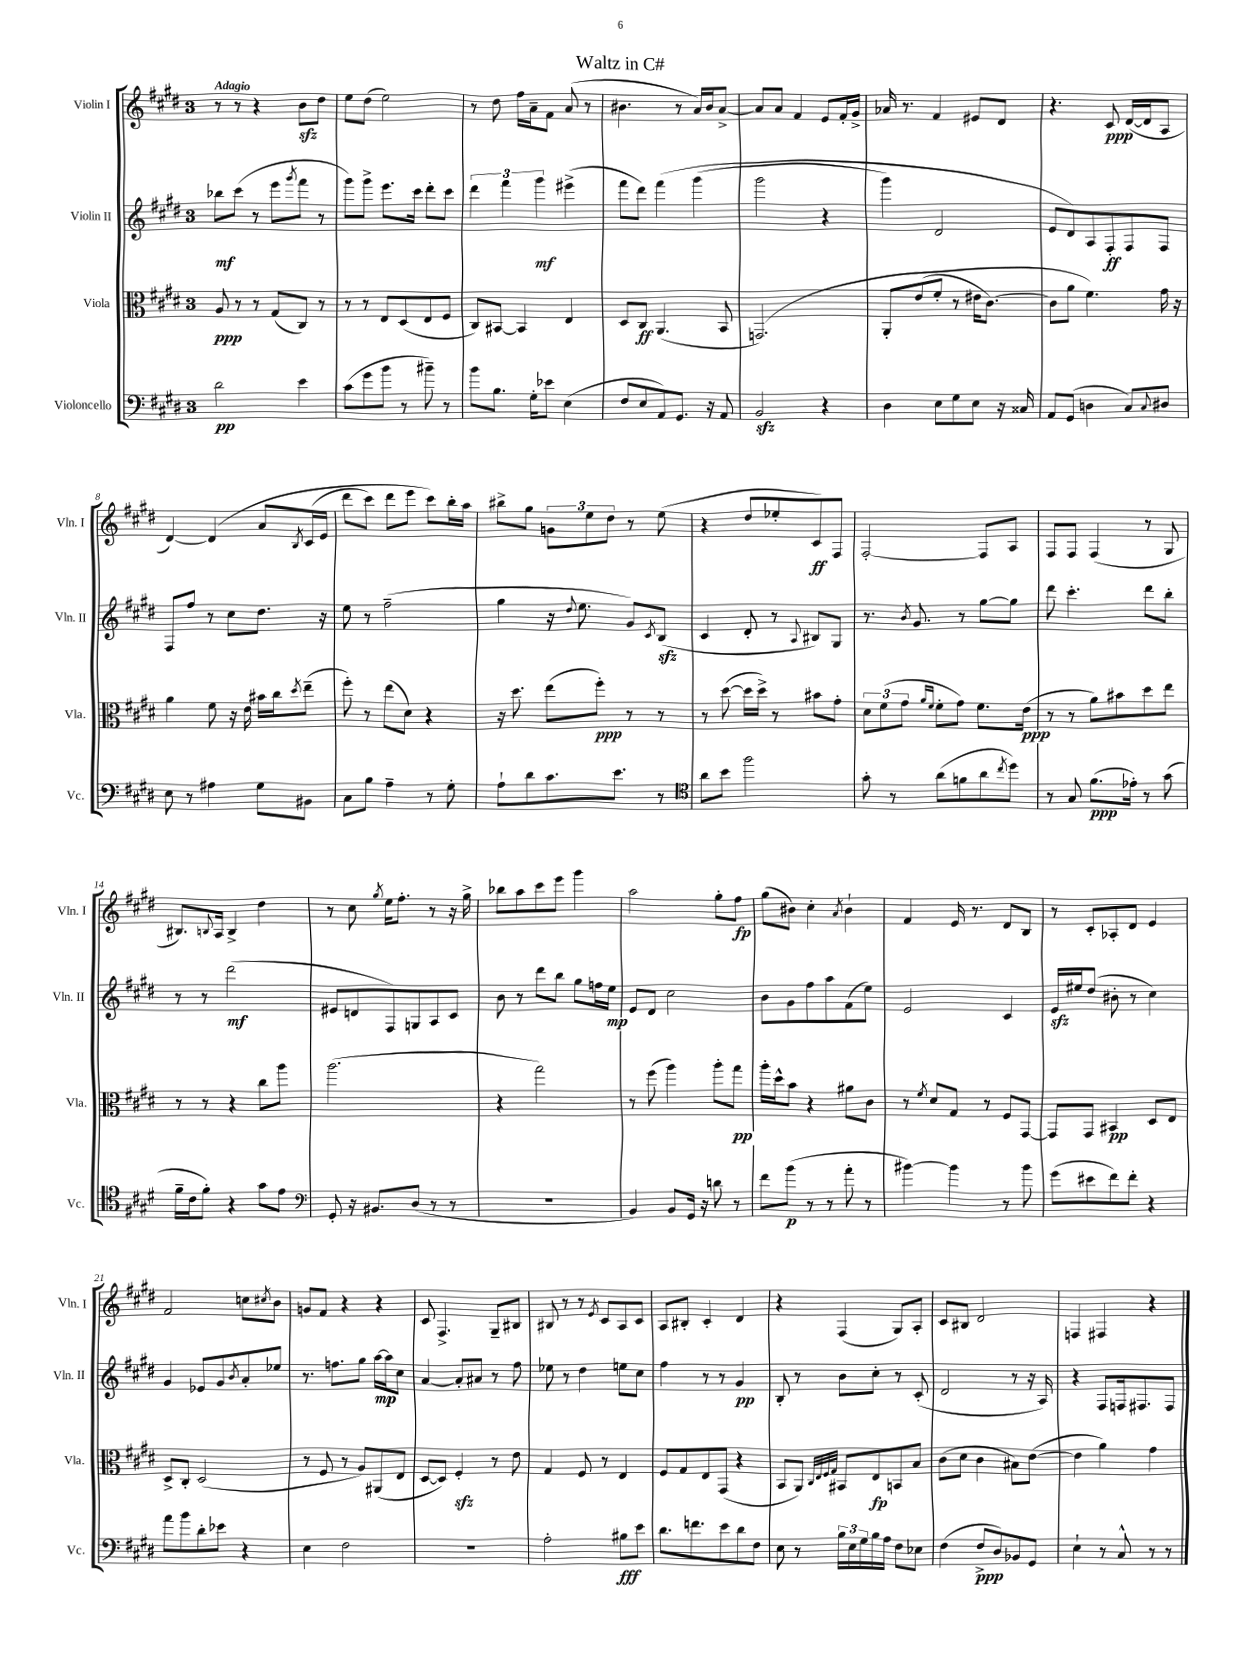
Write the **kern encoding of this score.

**kern	**dynam	**kern	**dynam	**kern	**dynam	**kern	**dynam
*part4	*part4	*part3	*part3	*part2	*part2	*part1	*part1
*staff4	*staff4	*staff3	*staff3	*staff2	*staff2	*staff1	*staff1
*I"Violoncello	*	*I"Viola	*	*I"Violin II	*	*I"Violin I	*
*I'Vc.	*	*I'Vla.	*	*I'Vln. II	*	*I'Vln. I	*
*clefF4	*	*clefC3	*	*clefG2	*	*clefG2	*
*k[f#c#g#d#]	*	*k[f#c#g#d#]	*	*k[f#c#g#d#]	*	*k[f#c#g#d#]	*
*M3/4	*	*M3/4	*	*M3/4	*	*M3/4	*
=1	=1	=1	=1	=1	=1	=1	=1
!	!	!	!	!	!	!LO:TX:a:B:t=Adagio	!
2d#\	pp	8A/	ppp	8bb-X\L	mf	8r	.
.	.	8r	.	(8ccc#\J	.	8r	.
.	.	8r	.	8r	.	4r	.
.	.	(8G#/L	.	8eee\L	.	.	.
.	.	.	.	8qggg#/	.	.	.
4e\	.	8C#/J)	.	8fff#\J	.	8bzz\L	.
.	.	8r	.	8r	.	8dd#\J	.
=2	=2	=2	=2	=2	=2	=2	=2
(8c#\L	.	8r	.	8ggg#\L)	.	8ee\L	.
8g#\	.	8r	.	8ggg#^\J	.	(8dd#\J	.
8b\J	.	8E/L	.	8.eee\L	.	2ee\)	.
8r	.	(8D#/	.	.	.	.	.
.	.	.	.	16ccc#\Jk	.	.	.
8b#X~\)	.	8E/	.	8ddd#'\L	.	.	.
8r	.	8F#/J	.	8ccc#\J	.	.	.
=3	=3	=3	=3	=3	=3	=3	=3
8b\L	.	8C#/L)	.	6ddd#\	.	8r	.
8.B\J	.	[8BB#X/J	.	.	.	8dd#\	.
.	.	.	.	6fff#\	.	.	.
.	.	4BB#/]	.	.	.	16ff#\LL	.
16G#'\KL	.	.	.	.	.	16a~\J	.
.	.	.	.	6ggg#\	mf	.	.
8e-X\J	.	.	.	.	.	8f#\J	.
(4E\	.	4E/	.	(4eee#X^\	.	(8a/	.
.	.	.	.	.	.	8r	.
=4	=4	=4	=4	=4	=4	=4	=4
8F#/L	.	8D#/L	.	8fff#\L	.	4.b#X\	.
8E/	.	8C#/J	ff	8ddd#\J)	.	.	.
8AA/)	.	(4.AA/	.	(4fff#\	.	.	.
8.GG#/J	.	.	.	.	.	8r	.
.	.	.	.	(4ggg#\	.	16a/LL)	.
16r	.	.	.	.	.	16b#/J	.
8AA/	.	8BB/	.	.	.	[8a^/J	.
=5	=5	=5	=5	=5	=5	=5	=5
2BBzz/	.	(2.GGn/)	.	2ggg#\	.	8a/L]	.
.	.	.	.	.	.	8a/J	.
.	.	.	.	.	.	4f#/	.
4r	.	.	.	4r	.	8e/L	.
.	.	.	.	.	.	16f#'/L	.
.	.	.	.	.	.	16g#^/JJ	.
=6	=6	=6	=6	=6	=6	=6	=6
4D#\	.	8AA'/L	.	4ggg#\)	.	16a-X/	.
.	.	.	.	.	.	8.r	.
.	.	(8e/	.	.	.	.	.
8E\L	.	8f#'/J	.	2d#/	.	4f#/	.
8G#\	.	8r	.	.	.	.	.
8E\J	.	16e#X\KL	.	.	.	8e#X/L	.
.	.	[8.c#\J)	.	.	.	.	.
16r	.	.	.	.	.	8d#/J	.
16C##X/	.	.	.	.	.	.	.
=7	=7	=7	=7	=7	=7	=7	=7
8AA/L	.	8c#\L]	.	8e/L	.	4.r	.
(8GG#/J	.	8a\J	.	8d#/)	.	.	.
4Dn\	.	4.f#\)	.	8A/	.	.	.
.	.	.	.	8F#'/	ff	8c#/	ppp
8C#/L)	.	.	.	8F#/	.	([16d#/LL	.
.	.	.	.	.	.	16d#/J]	.
8qqC#/	.	.	.	.	.	.	.
8D#X/J	.	16g#\	.	8F#/J	.	8A/J	.
.	.	16r	.	.	.	.	.
!!LO:LB:g=z
=8	=8	=8	=8	=8	=8	=8	=8
8E\	.	4a\	.	8F#/L	.	[4d#/)	.
8r	.	.	.	8ff#/J	.	.	.
4A#X\	.	8f#\	.	8r	.	(4d#/]	.
.	.	16r	.	8cc#\L	.	.	.
.	.	16e\	.	.	.	.	.
8G#\L	.	16b#X\LL	.	8.dd#\J	.	8a/L	.
.	.	16cc#\J	.	.	.	.	.
.	.	8qdd#/	.	.	.	8qB/	.
8BB#X\J	.	(8ee~\J	.	.	.	(16c#/L	.
.	.	.	.	16r	.	16e/JJ	.
=9	=9	=9	=9	=9	=9	=9	=9
8C#\L	.	8ff#'\)	.	8ee\	.	8ddd#\L	.
8B\J	.	8r	.	8r	.	8ccc#\J)	.
4A~\	.	(8ee\L	.	(2ff#~\	.	8ddd#\L	.
.	.	8d#\J)	.	.	.	8eee\J	.
8r	.	4r	.	.	.	8ccc#\L)	.
8G#'\	.	.	.	.	.	16bb'\L	.
.	.	.	.	.	.	16aa\JJ	.
=10	=10	=10	=10	=10	=10	=10	=10
8A`\L	.	16r	.	4gg#\	.	8bb#X^\L	.
.	.	8.dd#\	.	.	.	.	.
8d#\	.	.	.	.	.	8gg#\J	.
8.c#\	.	(8ee\L	.	16r	.	12gn\L	.
.	.	.	.	8qqdd#/	.	.	.
.	.	.	.	8.ee\	.	.	.
.	.	.	.	.	.	12ee\	.
.	.	8ff#'\J)	ppp	.	.	.	.
.	.	.	.	.	.	12dd#\J	.
8.e\J	.	.	.	.	.	.	.
.	.	8r	.	8g#/L)	.	8r	.
.	.	.	.	8qc#/	.	.	.
8r	.	8r	.	(8Bzz/J	.	(8ee\	.
=11	=11	=11	=11	=11	=11	=11	=11
*clefC4	*	*	*	*	*	*	*
8a\L	.	8r	.	4c#/	.	4r	.
8b\J	.	([8dd#\	.	.	.	.	.
2ff#\	.	16dd#\LL]	.	8d#'/	.	8dd#/L	.
.	.	16dd#^\JJ)	.	.	.	.	.
.	.	8r	.	8r	.	8ee-X'/	.
.	.	.	.	8qqA/	.	.	.
.	.	8b#X\L	.	8B#X/L)	.	8c#/)	ff
.	.	8g#'\J	.	8G#/J	.	8F#/J	.
=12	=12	=12	=12	=12	=12	=12	=12
8g#'\	.	12d#\L	.	8.r	.	[2F#'/	.
.	.	(12f#\	.	.	.	.	.
8r	.	.	.	.	.	.	.
.	.	12g#\J	.	.	.	.	.
.	.	.	.	8qb/	.	.	.
.	.	.	.	8.g#/	.	.	.
.	.	16qqa/LL	.	.	.	.	.
.	.	16qqf#/JJ	.	.	.	.	.
(8a\L	.	8f#'\L	.	.	.	.	.
8fn\	.	8g#\J)	.	8r	.	.	.
8a\	.	8.f#\L	.	[8gg#\L	.	8F#/L]	.
8qcc#/	.	.	.	.	.	.	.
8dd#\J)	.	.	.	8gg#\J]	.	8A/J	.
.	.	(16e\Jk	ppp	.	.	.	.
=13	=13	=13	=13	=13	=13	=13	=13
8r	.	8r	.	8ddd#\	.	8F#/L	.
8G#/	.	8r	.	4.ccc#'\	.	8F#/J	.
(8.f#\L	ppp	8a\L)	.	.	.	(4F#/	.
.	.	8b#X\	.	.	.	.	.
16e-X'\Jk)	.	.	.	.	.	.	.
8r	.	8dd#\	.	8ddd#\L	.	8r	.
(8g#\	.	8ee\J	.	8bb'\J	.	8G#/	.
!!LO:LB:g=z
=14	=14	=14	=14	=14	=14	=14	=14
16f#~\LL	.	8r	.	8r	.	8.B#X/L)	.
16c#\J	.	.	.	.	.	.	.
8f#'\J)	.	8r	.	8r	.	.	.
.	.	.	.	.	.	8qqBn/	.
.	.	.	.	.	.	16A/Jk	.
4r	.	4r	.	(2ddd#\	mf	4B^/	.
8g#\L	.	8cc#\L	.	.	.	4dd#\	.
8e\J	.	8aa\J	.	.	.	.	.
=15	=15	=15	=15	=15	=15	=15	=15
*clefF4	*	*	*	*	*	*	*
8GG#'/	.	(2.aa\	.	8e#X/L	.	8r	.
16r	.	.	.	8dn/	.	8cc#\	.
8.BB#X/L	.	.	.	.	.	.	.
.	.	.	.	.	.	8qgg#/	.
.	.	.	.	8F#/)	.	16ee\KL	.
.	.	.	.	.	.	8.ff#'\J	.
(8D#/J	.	.	.	8Gn/	.	.	.
8r	.	.	.	8A/	.	8r	.
8r	.	.	.	8c#/J	.	16r	.
.	.	.	.	.	.	16gg#^\	.
=16	=16	=16	=16	=16	=16	=16	=16
2.r	.	4r	.	8b\	.	8bb-X\L	.
.	.	.	.	8r	.	8aa\	.
.	.	2gg#\)	.	8ddd#\L	.	8ccc#\	.
.	.	.	.	8bb\J	.	8eee\J	.
.	.	.	.	8gg#\L	.	4ggg#\	.
.	.	.	.	16ffn\L	.	.	.
.	.	.	.	16ee\JJ	mp	.	.
=17	=17	=17	=17	=17	=17	=17	=17
4BB/)	.	8r	.	8e/L	.	2aa\	.
.	.	(8ff#\	.	8d#/J	.	.	.
8BB/L	.	4aa\)	.	2cc#\	.	.	.
16GG#/Jk	.	.	.	.	.	.	.
16r	.	.	.	.	.	.	.
8dn\	.	8aa'\L	.	.	.	8gg#'\L	.
8r	.	8gg#\J	pp	.	.	8ff#\J	fp
=18	=18	=18	=18	=18	=18	=18	=18
8f#\L	.	16aa'\LL	.	8b\L	.	(8gg#\L	.
.	.	16dd#^^\J	.	.	.	.	.
(8b\J	p	8b\J	.	8g#\	.	8b#X\J)	.
8r	.	4r	.	8ff#\	.	4cc#'\	.
8r	.	.	.	8aa\	.	.	.
.	.	.	.	.	.	8qa/	.
8a'\	.	8a#X\L	.	(8f#\	.	4b#`\	.
8r	.	8c#\J	.	8ee\J)	.	.	.
=19	=19	=19	=19	=19	=19	=19	=19
[4b#X\)	.	8r	.	2e/	.	4f#/	.
.	.	8qf#/	.	.	.	.	.
.	.	8d#/L	.	.	.	.	.
4b#\]	.	8G#/J	.	.	.	16e/	.
.	.	.	.	.	.	8.r	.
.	.	8r	.	.	.	.	.
8r	.	8F#/L	.	4c#/	.	8d#/L	.
8b#\	.	[8GG#/J	.	.	.	8B/J	.
=20	=20	=20	=20	=20	=20	=20	=20
(8g#\L	.	8GG#/L]	.	16ezz/LL	.	8r	.
.	.	.	.	16ee#X/J	.	.	.
8e#X\	.	8GG#/J	.	(8dd#/J	.	8c#'/L	.
8f#\)	.	4BB#X/	pp	8b#X'\	.	8A-X'/	.
8f#'\J	.	.	.	8r	.	8d#/J	.
4r	.	8D#/L	.	4cc#\)	.	4e/	.
.	.	8E/J	.	.	.	.	.
!!LO:LB:g=z
=21	=21	=21	=21	=21	=21	=21	=21
8a\L	.	8D#^/L	.	4g#/	.	2f#/	.
8b\	.	8C#'/J	.	.	.	.	.
8d#'\	.	(2D#/	.	8e-X/L	.	.	.
8e-X\J	.	.	.	8g#/	.	.	.
.	.	.	.	8qb/	.	.	.
4r	.	.	.	8a'/	.	8ccn\L	.
.	.	.	.	.	.	8qcc#X/	.
.	.	.	.	8ee-X/J	.	8b\J	.
=22	=22	=22	=22	=22	=22	=22	=22
4E\	.	8r	.	8.r	.	8gn/L	.
.	.	8F#/	.	.	.	8f#/J	.
.	.	.	.	8.ffn\L	.	.	.
2F#\	.	8r	.	.	.	4r	.
.	.	8A/L)	.	8gg#\J	.	.	.
.	.	(8AA#X/	.	[16aa\LL	mp	4r	.
.	.	.	.	16aa\J]	.	.	.
.	.	8E/J	.	8cc#\J	.	.	.
=23	=23	=23	=23	=23	=23	=23	=23
2.r	.	[8D#/L	.	[4a/	.	8c#/	.
.	.	8D#/J])	.	.	.	4.F#^/	.
.	.	4F#zz'/	.	8a'/L]	.	.	.
.	.	.	.	8a#X/J	.	.	.
.	.	8r	.	8r	.	8G#~/L	.
.	.	8e\	.	8ff#\	.	8B#X/J	.
=24	=24	=24	=24	=24	=24	=24	=24
2A'\	.	4G#/	.	8ee-X\	.	8B#X/	.
.	.	.	.	8r	.	8r	.
.	.	8F#/	.	4dd#\	.	8r	.
.	.	.	.	.	.	8qe/	.
.	.	8r	.	.	.	8c#/L	.
8B#X\L	fff	4E/	.	8een\L	.	8A/	.
8e\J	.	.	.	8cc#\J	.	8c#/J	.
=25	=25	=25	=25	=25	=25	=25	=25
8.d#\L	.	8F#/L	.	4ff#\	.	8A/L	.
.	.	8G#/	.	.	.	8B#X'/J	.
8.fn\	.	.	.	.	.	.	.
.	.	8E/	.	8r	.	4c#'/	.
8e\	.	(8GG#/J	.	8r	.	.	.
8d#\	.	4r	.	4g#/	pp	4d#/	.
8F#\J	.	.	.	.	.	.	.
=26	=26	=26	=26	=26	=26	=26	=26
8E\	.	8BB/L	.	8B'/	.	4r	.
8r	.	8AA/J)	.	8r	.	.	.
.	.	32qqC#/LLL	.	.	.	.	.
.	.	32qqE/	.	.	.	.	.
.	.	32qqF#/	.	.	.	.	.
.	.	32qqG#/JJJ	.	.	.	.	.
24B\LL	.	8BB#X/L	.	8b\L	.	(4F#/	.
24E\	.	.	.	.	.	.	.
24G#\	.	.	.	.	.	.	.
16B\	.	8E/	fp	8cc#'\J	.	.	.
16A\JJ	.	.	.	.	.	.	.
8F#\L	.	8BBn/	.	8r	.	8G#/L)	.
8E-X\J	.	8B/J	.	(8c#'/	.	8A'/J	.
=27	=27	=27	=27	=27	=27	=27	=27
(4F#\	.	(8c#\L	.	2d#/	.	8c#/L	.
.	.	8d#\J	.	.	.	8B#X/J	.
8F#^/L	ppp	4c#\	.	.	.	2d#/	.
8D#/)	.	.	.	.	.	.	.
8BB-X/	.	8B#X\L)	.	8r	.	.	.
8GG#/J	.	([8e\J	.	16r	.	.	.
.	.	.	.	16A/)	.	.	.
=28	=28	=28	=28	=28	=28	=28	=28
4E`\	.	4e\]	.	4r	.	4Fn/	.
8r	.	4a\)	.	8F#/L	.	4F#X/	.
8C#^^/	.	.	.	16Fn/k	.	.	.
.	.	.	.	8.F#X/	.	.	.
8r	.	4g#\	.	.	.	4r	.
8r	.	.	.	8F#/J	.	.	.
==	==	==	==	==	==	==	==
*-	*-	*-	*-	*-	*-	*-	*-
